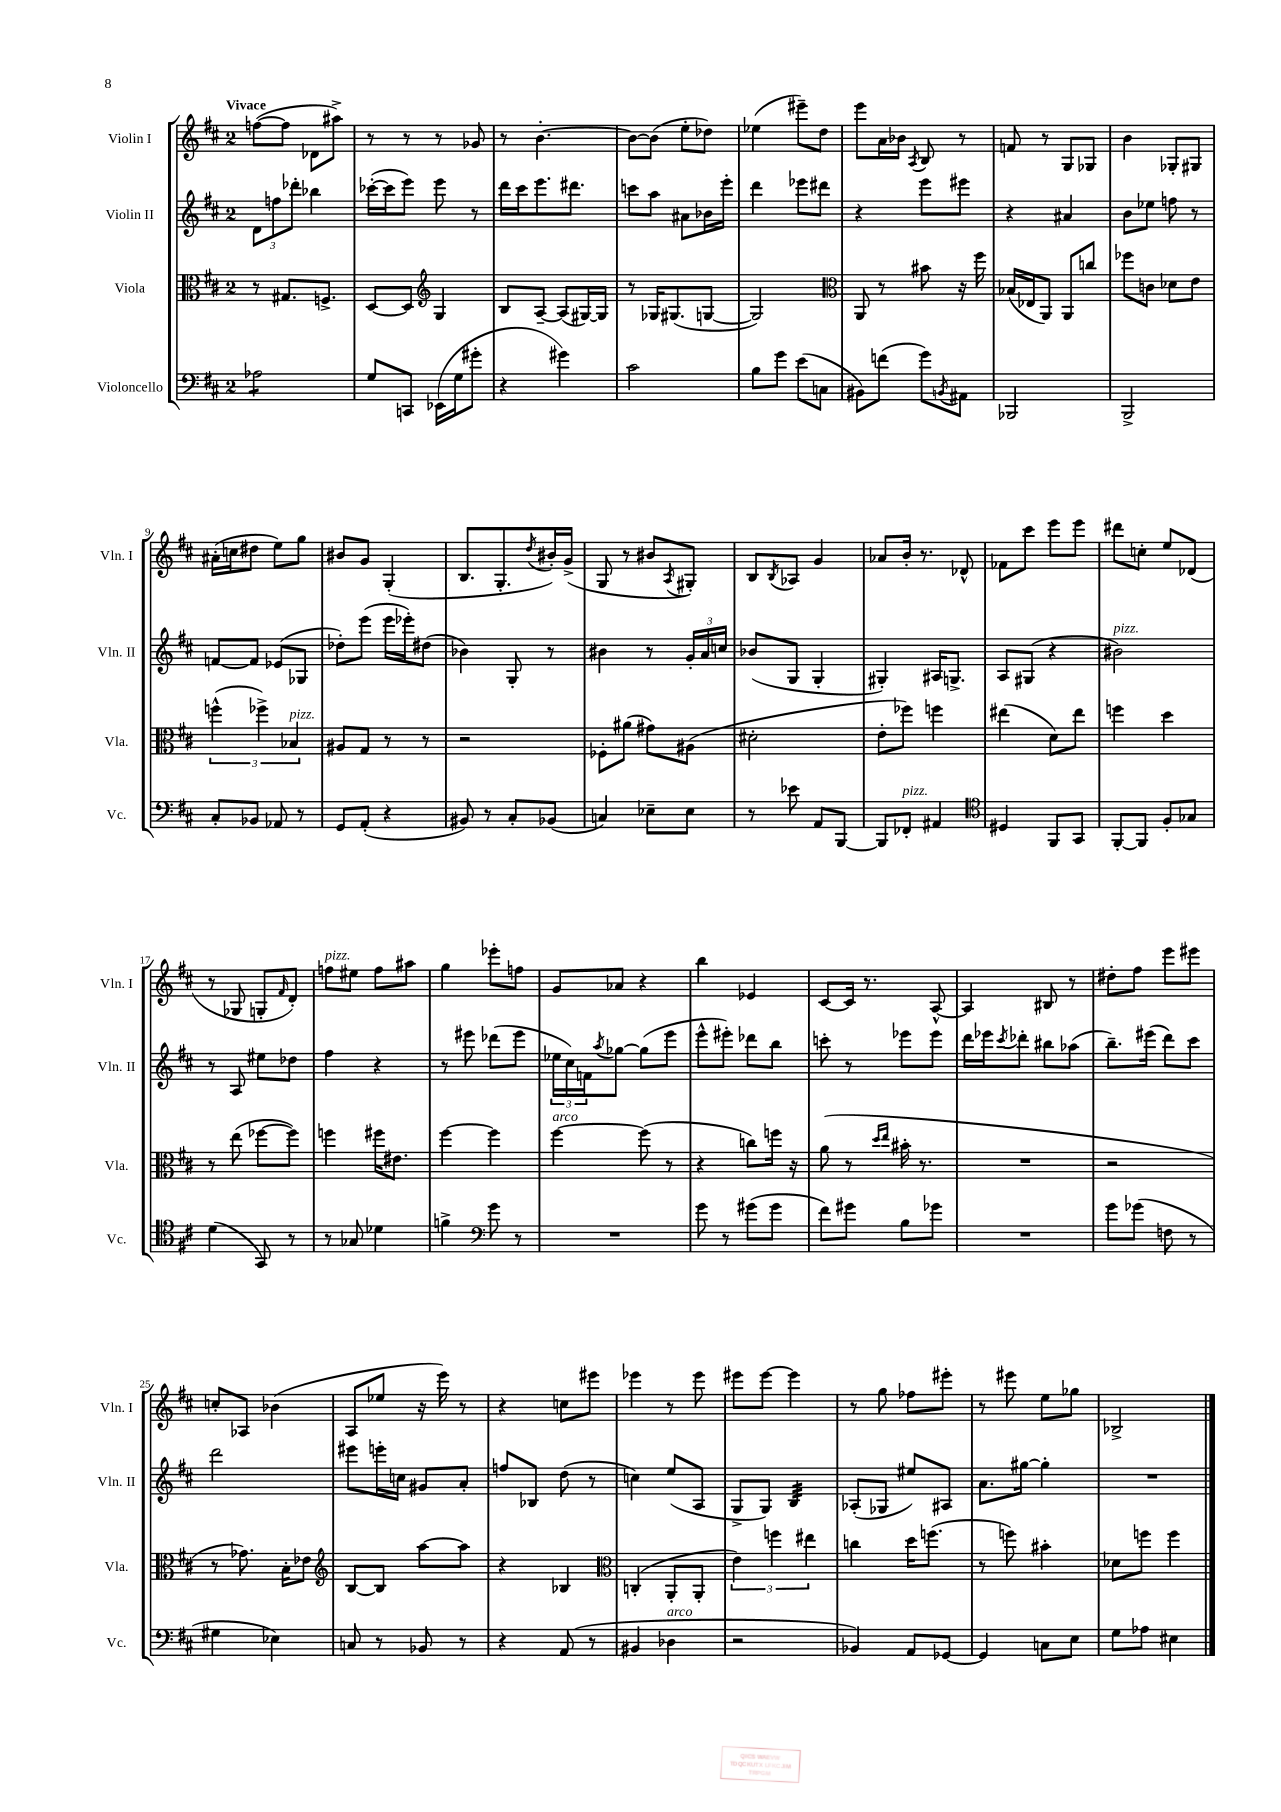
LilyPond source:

<<
\new StaffGroup <<
\new Staff = "s0" \with { instrumentName = "Violin I" shortInstrumentName = "Vln. I" } {
    \clef treble \key d \major \once \override Staff.TimeSignature.style = #'single-digit \time 2/4 \tempo "Vivace"
    f''8~( f''8 des'8 ais''8->) |
    r8 r8 r8 ges'8 |
    r8 b'4.~-. |
    b'8~ b'8( e''8-. des''8) |
    ees''4( eis'''8--) d''8 |
    e'''8 a'16 bes'16 \acciaccatura { a8 } b8 r8 |
    f'8 r8 g8 ges8 |
    b'4 ges8-. gis8 |
    ais'16-.( c''16 dis''8 e''8) g''8 |
    bis'8 g'8 g4-.( |
    b8. g8.-. \acciaccatura { d''8 } bis'16-.) g'16->( |
    g8 r8 bis'8 \acciaccatura { a8 } gis8-.) |
    b8 \acciaccatura { b8 } aes8 g'4 |
    aes'8 b'16-. r8. des'8-^ |
    fes'8 cis'''8 e'''8 e'''8 |
    dis'''8 c''8-. e''8 des'8( |
    r8 ges8 g8-. \grace { fis'16 } d'8-.) |
    f''8^\markup { \italic "pizz." } eis''8 f''8 ais''8 |
    g''4 ees'''8-. f''8 |
    g'8 aes'8 r4 |
    b''4 ees'4 |
    cis'8~ cis'16 r8. a8~-^ |
    a4 bis8 r8 |
    dis''8-. fis''8 e'''8 eis'''8 |
    c''8-. aes8 bes'4( |
    a8 ees''8 r16 e'''16) r8 |
    r4 c''8 eis'''8 |
    ees'''4 r8 ees'''8 |
    eis'''8 eis'''8~ eis'''4 |
    r8 g''8 fes''8 eis'''8-. |
    r8 eis'''8 e''8 ges''8 |
    bes2-> \bar "|." |
}
\new Staff = "s1" \with { instrumentName = "Violin II" shortInstrumentName = "Vln. II" } {
    \clef treble \key d \major \once \override Staff.TimeSignature.style = #'single-digit \time 2/4
    \tuplet 3/2 { d'8 f''8 des'''8-. } bes''4 |
    ces'''16~-.( ces'''16 e'''8) e'''8 r8 |
    d'''16 cis'''16 e'''8. dis'''8. |
    c'''8 a''8 ais'8 bes'16 e'''16-. |
    d'''4 ees'''8 dis'''8 |
    r4 e'''8 eis'''8 |
    r4 ais'4 |
    b'8 ees''8 f''8 r8 |
    f'8~ f'8 ees'8( ges8 |
    des''8-.) e'''8( e'''16 ees'''16-.) dis''8( |
    bes'4) g8-. r8 |
    bis'4 r8 \tuplet 3/2 { g'16-. a'16 c''16 } |
    bes'8( g8 g4-. |
    gis4-.) ais16 g8.-> |
    a8 gis8( r4 |
    bis'2^\markup { \italic "pizz." }) |
    r8 a8 eis''8 des''8 |
    fis''4 r4 |
    r8 eis'''8 des'''8( eis'''8 |
    \tuplet 3/2 { ees''16 cis''16) f'16 } \acciaccatura { a''8 } ges''8~ ges''8( e'''8 |
    e'''8-^ eis'''8-.) des'''8 b''8 |
    c'''8-. r8 ees'''8 ees'''8 |
    d'''16 ees'''16 \acciaccatura { cis'''8 } des'''8-. bis''8 aes''8( |
    b''8.--) eis'''16( d'''8) cis'''8 |
    d'''2 |
    eis'''8 e'''16-. c''16 gis'8 a'8-. |
    f''8 bes8 d''8( r8 |
    c''4) e''8( a8 |
    g8-> g8) b4:32 |
    aes8-.( ges8 eis''8) ais8 |
    a'8. gis''16~ gis''4-. |
    R2 \bar "|." |
}
\new Staff = "s2" \with { instrumentName = "Viola" shortInstrumentName = "Vla." } {
    \clef alto \key d \major \once \override Staff.TimeSignature.style = #'single-digit \time 2/4
    r8 gis8. f8.-> |
    d8~ d8 \clef treble g4 |
    b8 a8~-- a8( gis16~) gis16 |
    r8 ges16 gis8.( g8~ |
    g2) |
    \clef alto a,8 r8 bis'8 r16 fis''16 |
    bes16( ees16 a,8) a,8 c''8 |
    fes''8 c'8 des'8 e'8 |
    \tuplet 3/2 { f''4-^( fes''4->) bes4^\markup { \italic "pizz." } } |
    ais8 g8 r8 r8 |
    r2 |
    fes8-. ais'8( gis'8) ais8( |
    dis'2-. |
    e'8-. fes''8) f''4 |
    eis''4( d'8) eis''8 |
    f''4 d''4 |
    r8 e''8( fes''8~ fes''8) |
    f''4 fis''16 eis'8. |
    fis''4~ fis''4 |
    fis''4~^\markup { \italic "arco" } fis''8( r8 |
    r4 c''8) f''16 r16 |
    a'8( r8 \grace { d''16 e''16 } bis'16-. r8. |
    R2 |
    r2 |
    r8 ges'8.) b16-. ees'8 |
    \clef treble b8~ b8 a''8~ a''8 |
    r4 bes4 |
    \clef alto c4-.( a,8-. a,8-. |
    \tuplet 3/2 { e'4) f''4 eis''4 } |
    c''4 d''16 f''8.( |
    r8 f''8) bis'4-. |
    des'8 f''8 f''4 \bar "|." |
}
\new Staff = "s3" \with { instrumentName = "Violoncello" shortInstrumentName = "Vc." } {
    \clef bass \key d \major \once \override Staff.TimeSignature.style = #'single-digit \time 2/4
    aes2:8 |
    g8 c,8 ees,16( g16 gis'8-. |
    r4 gis'4) |
    cis'2 |
    b8 g'8 e'8( c8 |
    bis,8) f'8( g'8) \acciaccatura { b,8 } ais,8 |
    bes,,2 |
    b,,2-> |
    cis8-. bes,8 aes,8 r8 |
    g,8 a,8-.( r4 |
    bis,8) r8 cis8-. bes,8( |
    c4) ees8-- ees8 |
    r8 ees'8 a,8 b,,8~ |
    b,,8 fes,8-.^\markup { \italic "pizz." } ais,4 |
    \clef tenor dis4 fis,8 g,8 |
    fis,8~-. fis,8 fis8-. ges8 |
    d'4( g,8) r8 |
    r8 ges8 des'4 |
    f'4-> \clef bass g'8 r8 |
    R2 |
    g'8 r8 gis'8( gis'8 |
    fis'8) gis'8 b8 ges'8 |
    R2 |
    g'8 ges'8( f8 r8 |
    gis4 ees4) |
    c8 r8 bes,8 r8 |
    r4 a,8( r8 |
    bis,4 des4^\markup { \italic "arco" } |
    r2 |
    bes,4) a,8 ges,8~ |
    ges,4 c8 e8 |
    g8 aes8 eis4 \bar "|." |
}
>>
>>
